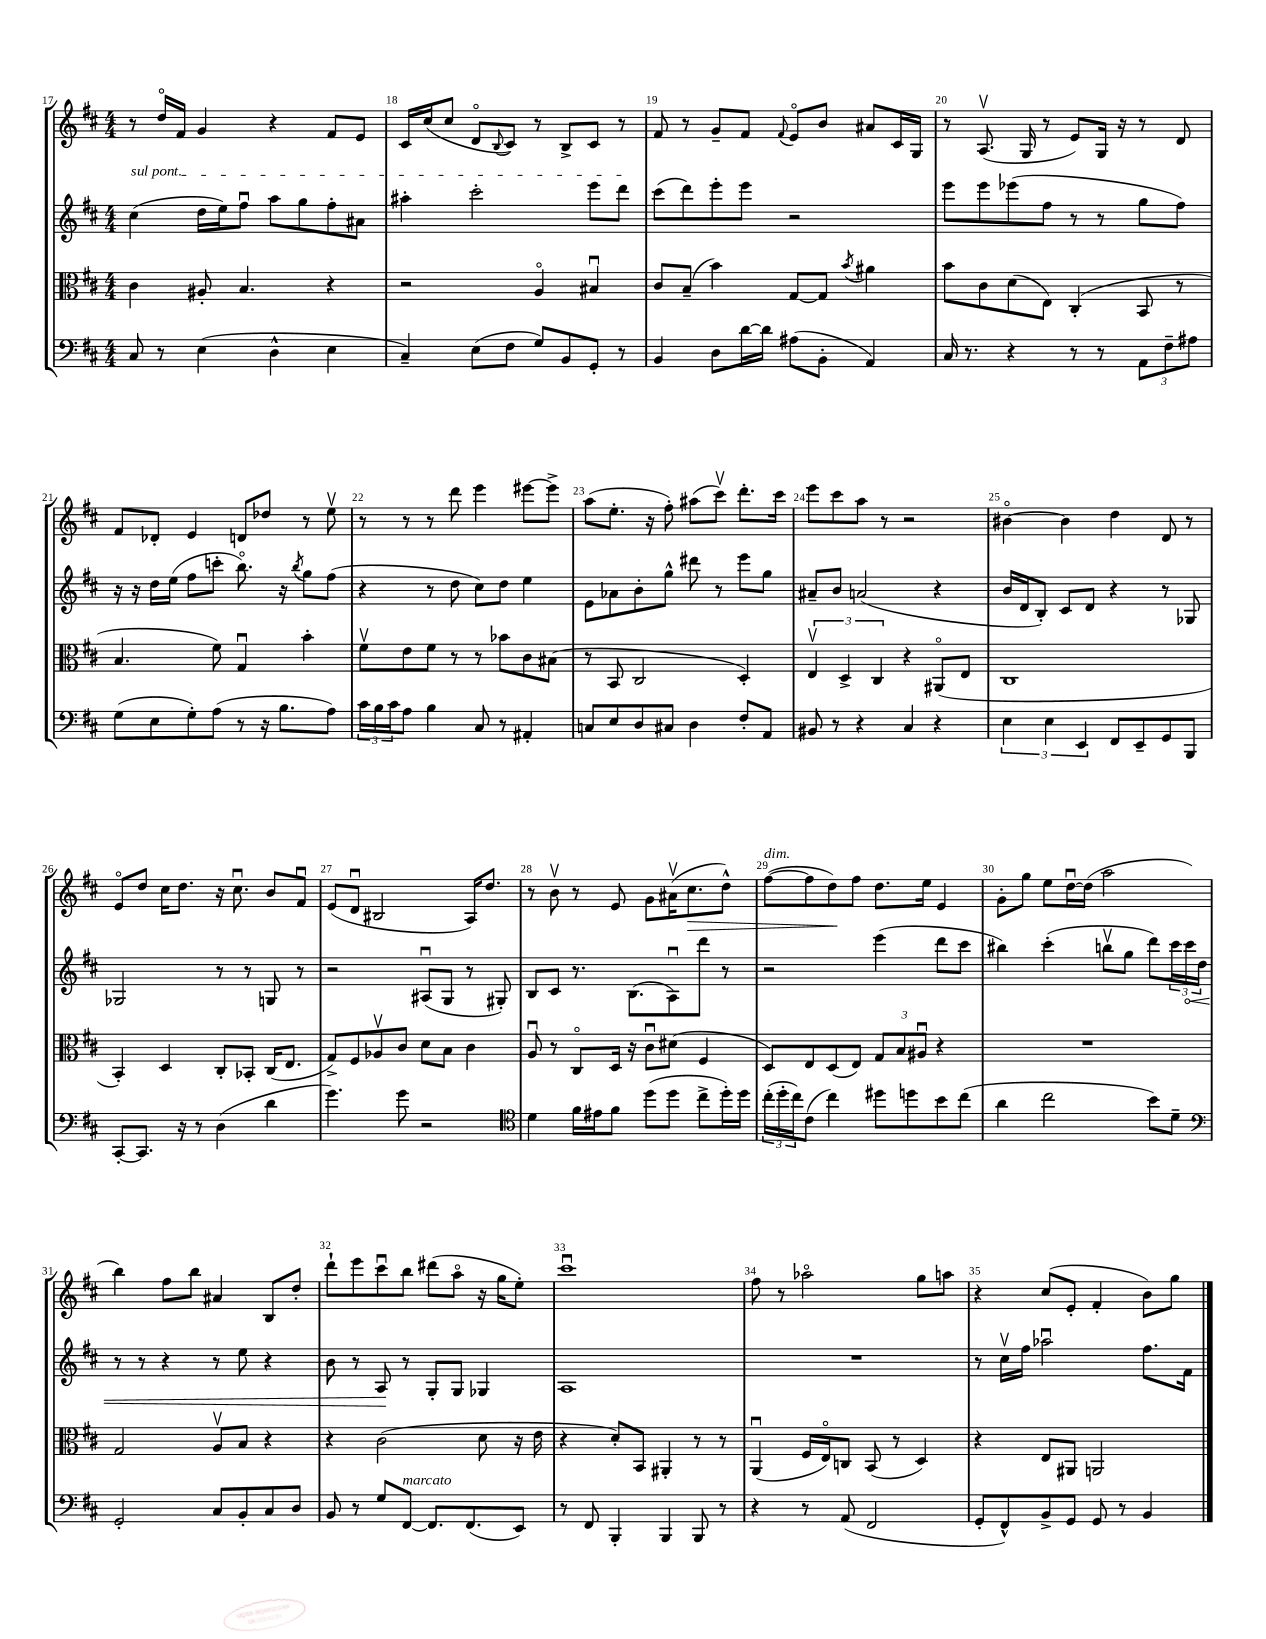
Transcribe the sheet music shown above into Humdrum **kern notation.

**kern	**kern	**kern	**dynam	**kern	**dynam
*part4	*part3	*part2	*part2	*part1	*part1
*staff4	*staff3	*staff2	*staff2	*staff1	*staff1
*clefF4	*clefC3	*clefG2	*	*clefG2	*
*k[f#c#]	*k[f#c#]	*k[f#c#]	*	*k[f#c#]	*
*M4/4	*M4/4	*M4/4	*	*M4/4	*
=17	=17	=17	=17	=17	=17
!	!	!LO:TX:a:i:t=sul pont.	!	!	!
8C#/	4c#\	(4cc#\	.	8r	.
8r	.	.	.	16dd/LL	.
.	.	.	.	16f#/JJ	.
(4E\	8A#X'/	16dd\LL	.	4g/	.
.	.	16ee\J)	.	.	.
.	4.B/	8ff#u\J	.	.	.
4D^^\	.	8aa\L	.	4r	.
.	.	8gg\	.	.	.
4E\	4r	8ff#'\	.	8f#/L	.
.	.	8a#X\J	.	8e/J	.
=18	=18	=18	=18	=18	=18
4C#~/)	2r	4aa#X'\	.	16c#/LL	.
.	.	.	.	(16cc#/J	.
.	.	.	.	8cc#/J	.
(8E\L	.	2ccc#'\	.	8d/L	.
.	.	.	.	8qqB/	.
8F#\J	.	.	.	8c#/J)	.
8G/L)	4A/	.	.	8r	.
8BB/	.	.	.	8B^/L	.
8GG'/J	4B#Xu/	8eee\L	.	8c#/J	.
8r	.	8ddd\J	.	8r	.
=19	=19	=19	=19	=19	=19
4BB/	8c#/L	(8ccc#\L	.	8f#/	.
.	(8B~/J	8ddd\)	.	8r	.
8D\L	4b\)	8eee'\	.	8g~/L	.
[16d\L	.	8eee\J	.	8f#/J	.
16d\JJ]	.	.	.	.	.
.	.	.	.	8qqf#/	.
(8A#X\L	[8G/L	2r	.	8e/L	.
8BB'\J	8G/J]	.	.	8b/J	.
.	8qb/	.	.	.	.
4AA/)	4a#X\	.	.	8a#X/L	.
.	.	.	.	16c#/L	.
.	.	.	.	16G/JJ	.
=20	=20	=20	=20	=20	=20
16C#/	8b\L	8eee\L	.	8r	.
8.r	.	.	.	.	.
.	8c#\	8eee\	.	(8.Av/	.
4r	(8d\	(8eee-X\	.	.	.
.	.	.	.	16G/	.
.	8E\J)	8ff#\J	.	8r	.
8r	(4C#'/	8r	.	8e/L)	.
8r	.	8r	.	16G/Jk	.
.	.	.	.	16r	.
12AA\L	8BB/	8gg\L	.	8r	.
12F#~\	.	.	.	.	.
.	8r	8ff#\J)	.	8d/	.
12A#X\J	.	.	.	.	.
!!LO:LB:g=z
=21	=21	=21	=21	=21	=21
(8G\L	4.B/	16r	.	8f#/L	.
.	.	16r	.	.	.
8E\	.	16dd\LL	.	8d-X'/J	.
.	.	(16ee\JJ	.	.	.
8G'\)	.	8ff#\L	.	4e/	.
(8A\J	8f#\)	8cccn'\J	.	.	.
8r	4Gu/	8.bb\)	.	8dn/L	.
16r	.	.	.	8dd-X/J	.
8.B\L	.	16r	.	.	.
.	.	8qbb/	.	.	.
.	4b'\	8gg\L	.	8r	.
8A\J)	.	(8ff#\J	.	8eev\	.
=22	=22	=22	=22	=22	=22
24c#\LL	8f#v\L	4r	.	8r	.
24B\	.	.	.	.	.
24c#\J	.	.	.	.	.
8A\J	8e\	.	.	8r	.
4B\	8f#\J	8r	.	8r	.
.	8r	8dd\	.	8ddd\	.
8C#/	8r	8cc#\L)	.	4eee\	.
8r	8b-X\L	8dd\J	.	.	.
4AA#X'/	8c#\	4ee\	.	[8eee#X\L	.
.	(8B#X\J	.	.	8eee#^\J]	.
=23	=23	=23	=23	=23	=23
8Cn/L	8r	8e\L	.	(8aa\L	.
8E/	8BB/	8a-X\	.	8.ee'\J	.
8D/	2C#/	8b'\	.	.	.
.	.	.	.	16r	.
8C#X/J	.	8gg^^\J	.	8ff#'\)	.
4D\	.	8ddd#X\	.	(8aa#X\L	.
.	.	8r	.	8ccc#v\J)	.
8F#'/L	4D'/)	8eee\L	.	8.ddd'\L	.
8AA/J	.	8gg\J	.	.	.
.	.	.	.	16ccc#\Jk	.
=24	=24	=24	=24	=24	=24
8BB#X/	6Ev/	8a#X~/L	.	8eee\L	.
8r	.	8b/J	.	8ccc#\	.
.	6D^/	.	.	.	.
4r	.	(2an/	.	8aa\J	.
.	6C#/	.	.	.	.
.	.	.	.	8r	.
4C#/	4r	.	.	2r	.
4r	(8AA#X/L	4r	.	.	.
.	8E/J	.	.	.	.
=25	=25	=25	=25	=25	=25
6E\	1C#	16b/LL	.	[4b#X\	.
.	.	16d/J	.	.	.
.	.	8B'/J)	.	.	.
6E\	.	.	.	.	.
.	.	8c#/L	.	4b#\]	.
6EE/	.	.	.	.	.
.	.	8d/J	.	.	.
8FF#/L	.	4r	.	4dd\	.
8EE~/	.	.	.	.	.
8GG/	.	8r	.	8d/	.
8BBB/J	.	8G-X/	.	8r	.
!!LO:LB:g=z
=26	=26	=26	=26	=26	=26
[8CC#'/L	4BB'/)	2G-X/	.	8e/L	.
8.CC#/J]	.	.	.	8dd/J	.
.	4D/	.	.	16cc#\KL	.
16r	.	.	.	8.dd\J	.
8r	.	.	.	.	.
(4D\	8C#'/L	8r	.	16r	.
.	.	.	.	8.cc#u\	.
.	8BB-X'/J	8r	.	.	.
4d\	(16C#/KL	8Gn/	.	8b/L	.
.	8.E/J	.	.	.	.
.	.	8r	.	8f#u/J	.
=27	=27	=27	=27	=27	=27
4.g\)	8G^/L)	2r	.	(8e/L	.
.	8F#/	.	.	8du/J	.
.	8A-Xv/	.	.	2B#X/	.
8g\	8c#/J	.	.	.	.
2r	8d\L	(8A#Xu/L	.	.	.
.	8B\J	8G/J	.	.	.
.	4c#\	8r	.	16A/KL)	.
.	.	.	.	8.dd/J	.
.	.	8G#X'/)	.	.	.
=28	=28	=28	=28	=28	=28
*clefC4	*	*	*	*	*
4d\	8Au/	8B/L	.	8r	.
.	8r	8c#/J	.	8bv\	.
16f#\LL	8C#/L	8.r	.	8r	.
16e#X\J	.	.	.	.	.
8f#\J	16D/Jk	.	.	8e/	.
.	16r	(8.B\L	.	.	.
(8dd\L	8c#u\L	.	.	8g\L	.
8dd\J	(8d#X\J	8Au\)	.	(16a#Xv\K	.
!	!	!	!	!	!LO:HP:b
.	.	.	.	8.cc#\	>
8cc#^\L	4F#/	8ddd\J	.	.	.
16dd'\L)	.	8r	.	8dd^^\J)	.
16dd\JJ	.	.	.	.	.
=29	=29	=29	=29	=29	=29
!	!	!	!	!LO:TX:a:i:t=dim.	!
(24cc#'\LL	8D/L)	2r	.	([8ff#\L	.
24dd'\	.	.	.	.	.
24cc#\J)	.	.	.	.	.
(8c#\J	8E/	.	.	8ff#\]	.
4cc#\)	(8D/	.	.	8dd\)	.
.	8E/J)	.	.	8ff#\J	]
8dd#X\L	12G/L	(4eee\	.	8.dd\L	.
.	12B/	.	.	.	.
8ddn\	.	.	.	.	.
.	12A#Xu/J	.	.	.	.
.	.	.	.	16ee\Jk	.
8b\	4r	8ddd\L	.	4e/	.
(8cc#\J	.	8ccc#\J	.	.	.
=30	=30	=30	=30	=30	=30
4a\	1r	4bb#X\)	.	8g'\L	.
.	.	.	.	8gg\J	.
2cc#\	.	(4ccc#'\	.	8ee\L	.
.	.	.	.	[16ddu\L	.
.	.	.	.	(16dd\JJ]	.
.	.	8bbnv\L	.	2aa\	.
.	.	8gg\J	.	.	.
8b\L)	.	8ddd\L)	.	.	.
8d~\J	.	24ccc#\L	.	.	.
!	!	!	!LO:HP:b	!	!
.	.	24ccc#\	<	.	.
.	.	24dd\JJ	.	.	.
!!LO:LB:g=z
=31	=31	=31	=31	=31	=31
*clefF4	*	*	*	*	*
2GG'/	2G/	8r	.	4bb\)	.
.	.	8r	.	.	.
.	.	4r	.	8ff#\L	.
.	.	.	.	8bb\J	.
8C#/L	8Av/L	8r	.	4a#X/	.
8BB'/	8B/J	8ee\	.	.	.
8C#/	4r	4r	.	8B/L	.
8D/J	.	.	.	8dd'/J	.
=32	=32	=32	=32	=32	=32
8BB/	4r	8b\	.	8ddd`\L	.
8r	.	8r	.	8eee\	.
8G/L	(2c#\	8A/	.	8ccc#u\	.
!LO:TX:a:i:t=marcato	!	!	!	!	!
[8FF#/J	.	8r	[	8bb\J	.
8.FF#/L]	.	8G'/L	.	(8ddd#X\L	.
.	.	8G/J	.	8aa\J	.
(8.FF#/	.	.	.	.	.
.	8d\	4G-X/	.	16r	.
.	.	.	.	16gg\KL	.
8EE/J)	16r	.	.	8ee'\J)	.
.	16e\	.	.	.	.
=33	=33	=33	=33	=33	=33
8r	4r	1A	.	1ccc#u	.
8FF#/	.	.	.	.	.
4BBB'/	8d'/L)	.	.	.	.
.	8BB/J	.	.	.	.
4BBB/	4AA#X'/	.	.	.	.
8BBB/	8r	.	.	.	.
8r	8r	.	.	.	.
=34	=34	=34	=34	=34	=34
4r	(4AAu/	1r	.	8ff#\	.
.	.	.	.	8r	.
8r	16F#/LL	.	.	2aa-X\	.
.	16E/J)	.	.	.	.
(8AA/	8Cn/J	.	.	.	.
2FF#/	(8BB/	.	.	.	.
.	8r	.	.	.	.
.	4D/)	.	.	8gg\L	.
.	.	.	.	8aan\J	.
=35	=35	=35	=35	=35	=35
8GG'/L	4r	8r	.	4r	.
8FF#^^/)	.	16cc#v\LL	.	.	.
.	.	16ff#\JJ	.	.	.
8BB^/	8E/L	2aa-Xu\	.	(8cc#/L	.
8GG/J	8AA#X/J	.	.	8e'/J	.
8GG/	2AAn/	.	.	4f#'/	.
8r	.	.	.	.	.
4BB/	.	8.ff#\L	.	8b\L)	.
.	.	.	.	8gg\J	.
.	.	16f#\Jk	.	.	.
==	==	==	==	==	==
*-	*-	*-	*-	*-	*-
